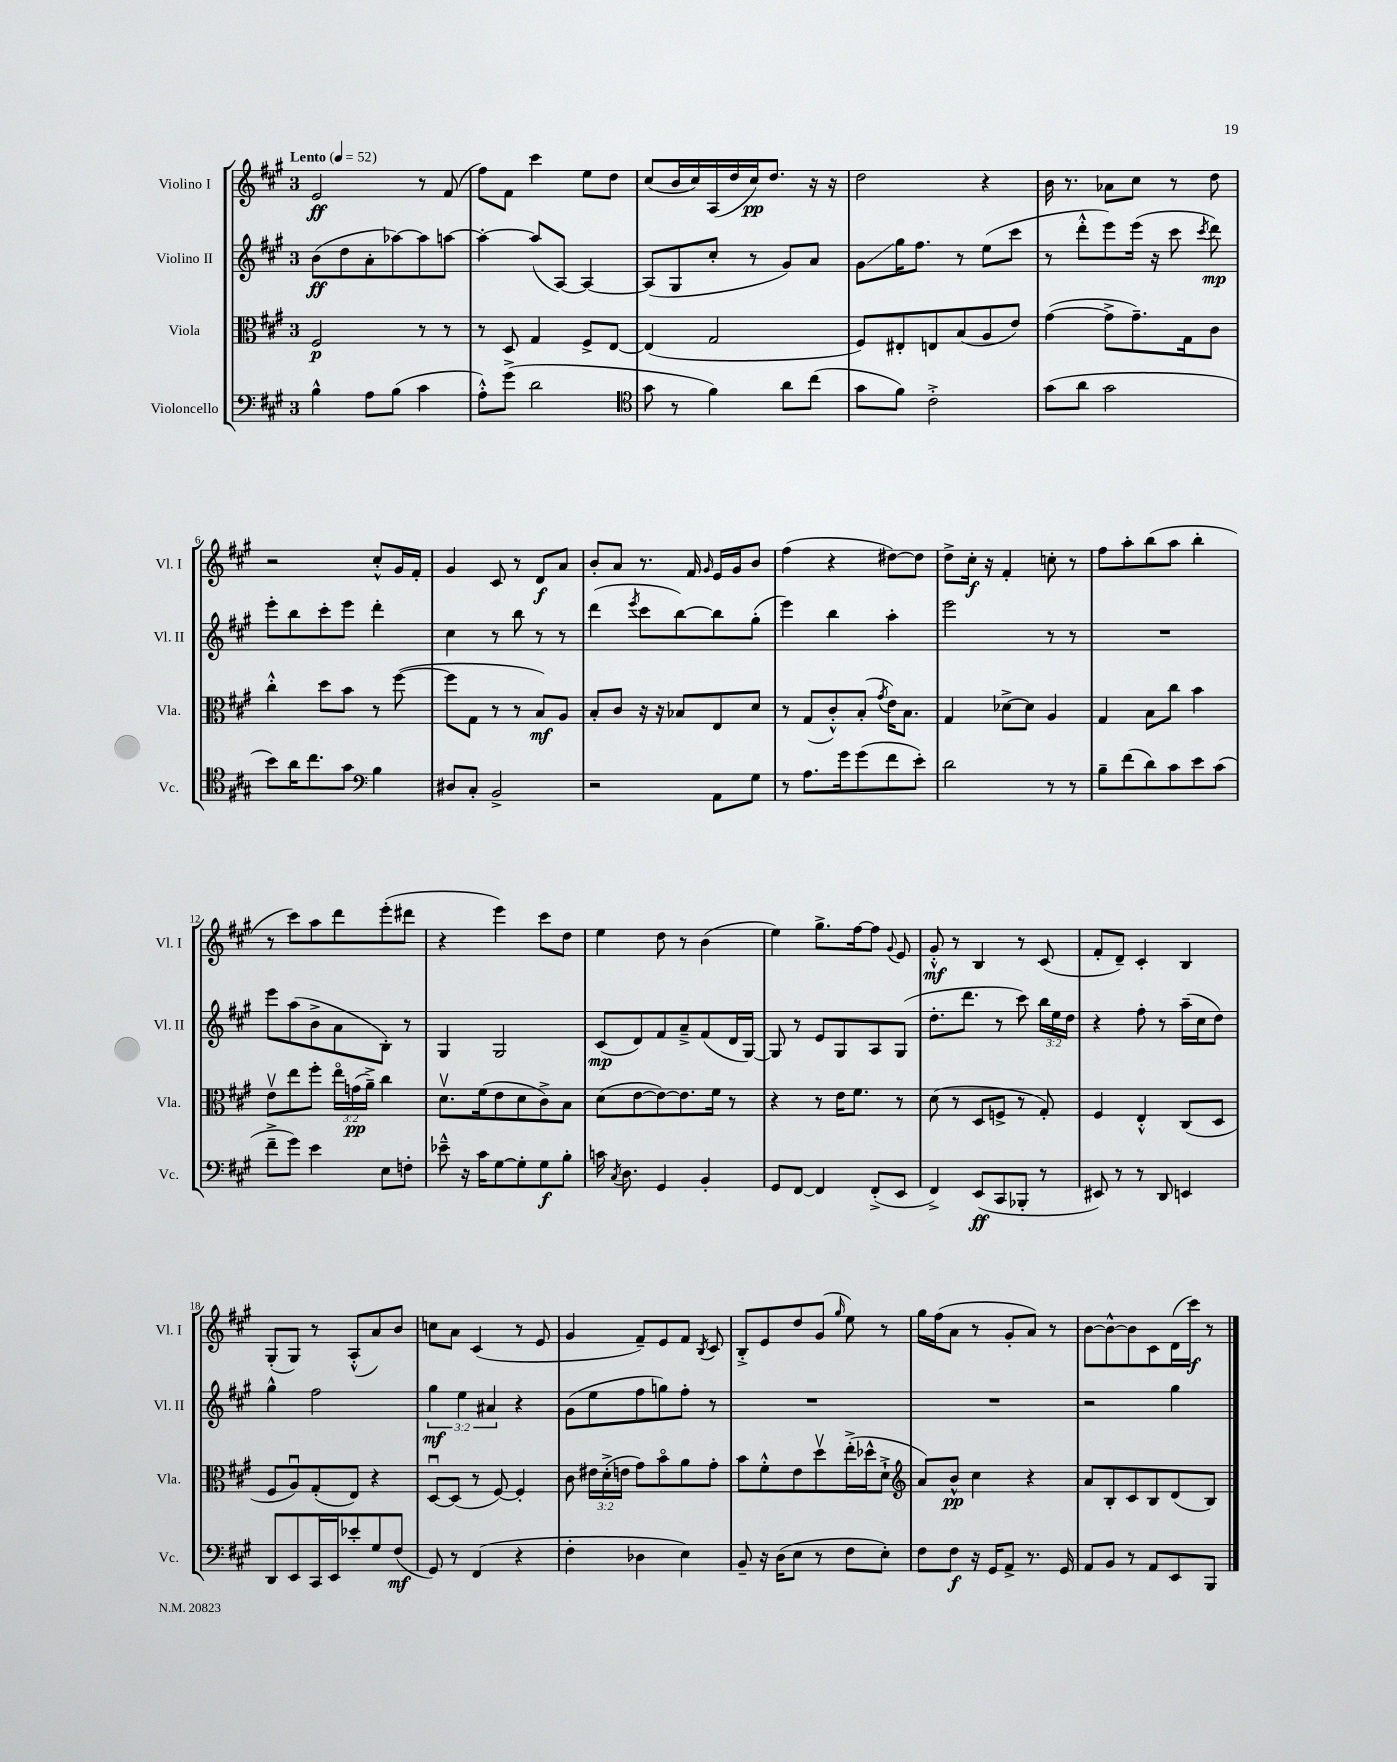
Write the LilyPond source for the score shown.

<<
\new StaffGroup <<
\new Staff = "s0" \with { instrumentName = "Violino I" shortInstrumentName = "Vl. I" } {
    \clef treble \key a \major \once \override Staff.TimeSignature.style = #'single-digit \time 3/4 \tempo "Lento" 4 = 52
    \autoBeamOff e'2\ff r8 fis'8( |
    fis''8[) fis'8] cis'''4 e''8[ d''8] |
    cis''8[( b'16 cis''16) a16( d''16 cis''16\pp) d''8.] r16 r16 |
    d''2 r4 |
    b'16 r8. aes'8[ cis''8] r8 d''8 |
    r2 cis''8[-.-^ gis'16 fis'16]-. |
    gis'4 cis'8 r8 d'8[\f a'8] |
    b'8[-. a'8] r8. fis'16 \grace { gis'16 } e'16[ gis'16 b'8] |
    fis''4( r4 dis''8[~) dis''8] |
    d''8[-> cis''16]-.\f r16 fis'4-. c''8-. r8 |
    fis''8[ a''8-. b''8( a''8] b''4-. |
    r8 cis'''8[) a''8 d'''8 e'''8-.( dis'''8] |
    r4 e'''4) cis'''8[ d''8] |
    e''4 d''8 r8 b'4( |
    e''4) gis''8.[-> fis''16~ fis''8] \appoggiatura { gis'8 } e'8 |
    gis'8-.-^\mf r8 b4 r8 cis'8( |
    fis'8[-. d'8]--) cis'4-. b4 |
    gis8[-.( gis8]) r8 a8[-.-^( a'8) b'8] |
    c''8[ a'8] cis'4( r8 e'8 |
    gis'4 fis'8[--) e'8 fis'8] \acciaccatura { b8 } cis'8 |
    b8[-.-> e'8 d''8 gis'8]( \grace { gis''16 } e''8) r8 |
    gis''16[ fis''16( a'8] r8 gis'8[-. a'8]) r8 |
    b'8[~ b'8~-^ b'8 cis'8 d'16( cis'''16]\f) r8 \bar "|." |
}
\new Staff = "s1" \with { instrumentName = "Violino II" shortInstrumentName = "Vl. II" } {
    \clef treble \key a \major \once \override Staff.TimeSignature.style = #'single-digit \time 3/4 \override Staff.TupletNumber.text = #tuplet-number::calc-fraction-text
    \autoBeamOff b'8[\ff( d''8 a'8-. aes''8~) aes''8 a''8]~ |
    a''4~-. a''8[( a8]~) a4~ |
    a8[( gis8 cis''8]-. r8 gis'8[) a'8] |
    gis'8[\glissando gis''16 fis''8.] r8 e''8[( cis'''8] |
    r8 d'''8[-.-^ e'''8) e'''16]( r16 cis'''8 \acciaccatura { cis'''8 } d'''8\mp) |
    e'''8[-. b''8 cis'''8-. e'''8] d'''4-. |
    cis''4 r8 b''8 r8 r8 |
    d'''4( \acciaccatura { e'''8 } cis'''8[ b''8~) b''8 gis''8]-.( |
    e'''4) b''4 a''4-. |
    e'''2 r8 r8 |
    R2. |
    e'''8[ a''8( b'8-> a'8 b8]-.) r8 |
    gis4 gis2 |
    cis'8[\mp( d'8) fis'8 a'8---> fis'8( d'16 gis16]~) |
    gis8 r8 e'8[ gis8 a8 gis8]( |
    d''8.[-. d'''8.] r8 cis'''8) \tuplet 3/2 { b''16[ e''16 d''16] } |
    r4 fis''8-. r8 a''16[--( cis''16 d''8]) |
    gis''4-^ fis''2 |
    \tuplet 3/2 { gis''4\mf e''4 ais'4 } r4 |
    gis'8[( e''8 fis''8 g''8) fis''8]-. r8 |
    R2. |
    R2. |
    r2 gis''4 \bar "|." |
}
\new Staff = "s2" \with { instrumentName = "Viola" shortInstrumentName = "Vla." } {
    \clef alto \key a \major \once \override Staff.TimeSignature.style = #'single-digit \time 3/4 \override Staff.TupletNumber.text = #tuplet-number::calc-fraction-text
    \autoBeamOff fis2\p r8 r8 |
    r8 d8 gis4 fis8[-> e8]~ |
    e4( gis2 |
    fis8[) eis8-. e8 b8( a8 e'8]) |
    gis'4~( gis'8[-> gis'8.--) gis16 cis'8] |
    cis''4-.-^ d''8[ b'8] r8 fis''8~( |
    fis''8[ gis8] r8 r8 b8[\mf) a8] |
    b8[-. cis'8] r16 r16 bes8[ e8 d'8] |
    r8 gis8[( cis'8-.-^) b8]-.( \acciaccatura { gis'8 } e'16[) b8.] |
    gis4 des'8[~-> des'8] a4 |
    gis4 b8[ cis''8] b'4 |
    e'8[\upbow e''8 fis''8]-. \tuplet 3/2 { e''16[\flageolet g'16\pp( a'16]--->) } cis''4 |
    d'8.[\upbow fis'16( e'8 d'8 cis'8->) b8] |
    d'8[( e'8~ e'8~) e'8. fis'16] r8 |
    r4 r8 e'16[ fis'8.] r8 |
    d'8( r8 d8[ f8]-> r8 gis8-.) |
    fis4 e4-.-^ cis8[( d8] |
    fis8[ a8\downbow) gis8-.( e8]) r4 |
    d8[~\downbow d8]( r8 fis8~) fis4-. |
    cis'8 \tuplet 3/2 { eis'16[ d'16-.->( e'16] } gis'8[) b'8\flageolet a'8 gis'8]-. |
    b'8[ fis'8-.-^ e'8 d''8\upbow e''16-.->( des''16-^ d'8]-!-> |
    \clef treble a'8[) b'8]-^\pp cis''4 r4 |
    a'8[ b8-. cis'8 b8 d'8( b8]) \bar "|." |
}
\new Staff = "s3" \with { instrumentName = "Violoncello" shortInstrumentName = "Vc." } {
    \clef bass \key a \major \once \override Staff.TimeSignature.style = #'single-digit \time 3/4
    \autoBeamOff b4-^ a8[ b8]( cis'4 |
    a8[-.-^) gis'8]->( d'2 |
    \clef tenor gis'8 r8 fis'4) a'8[ cis''8]( |
    gis'8[ fis'8]) cis'2-.-> |
    gis'8[( a'8] gis'2 |
    b'8[) a'16 cis''8. gis'8] \clef bass b4 |
    dis8[ cis8]-. b,2-> |
    r2 a,8[ gis8] |
    r8 a8.[ gis'16 gis'8( fis'8 e'8]-.) |
    d'2 r8 r8 |
    b8[-- fis'8( d'8) cis'8 e'8 cis'8]( |
    fis'8[---> gis'8]) e'4 e8[ f8]-. |
    ees'8---^ r16 cis'16[ gis8~ gis8-. gis8\f b8]-. |
    c'16 \acciaccatura { cis8 } d8. gis,4 b,4-. |
    gis,8[ fis,8]~ fis,4 fis,8[-.->( e,8] |
    fis,4->) e,8[\ff( cis,8 bes,,8]-. r8 |
    eis,8) r8 r8 d,8 e,4 |
    d,8[ e,8 cis,16 e,16 ees'8-. gis8 fis8]\mf( |
    gis,8) r8 fis,4( r4 |
    fis4-. des4 e4) |
    b,8-- r16 d16[( e8] r8 fis8[ e8]-.) |
    fis8[ fis8]\f r16 gis,16[ a,8]-> r8. gis,16 |
    a,8[ b,8] r8 a,8[ e,8 b,,8] \bar "|." |
}
>>
>>
